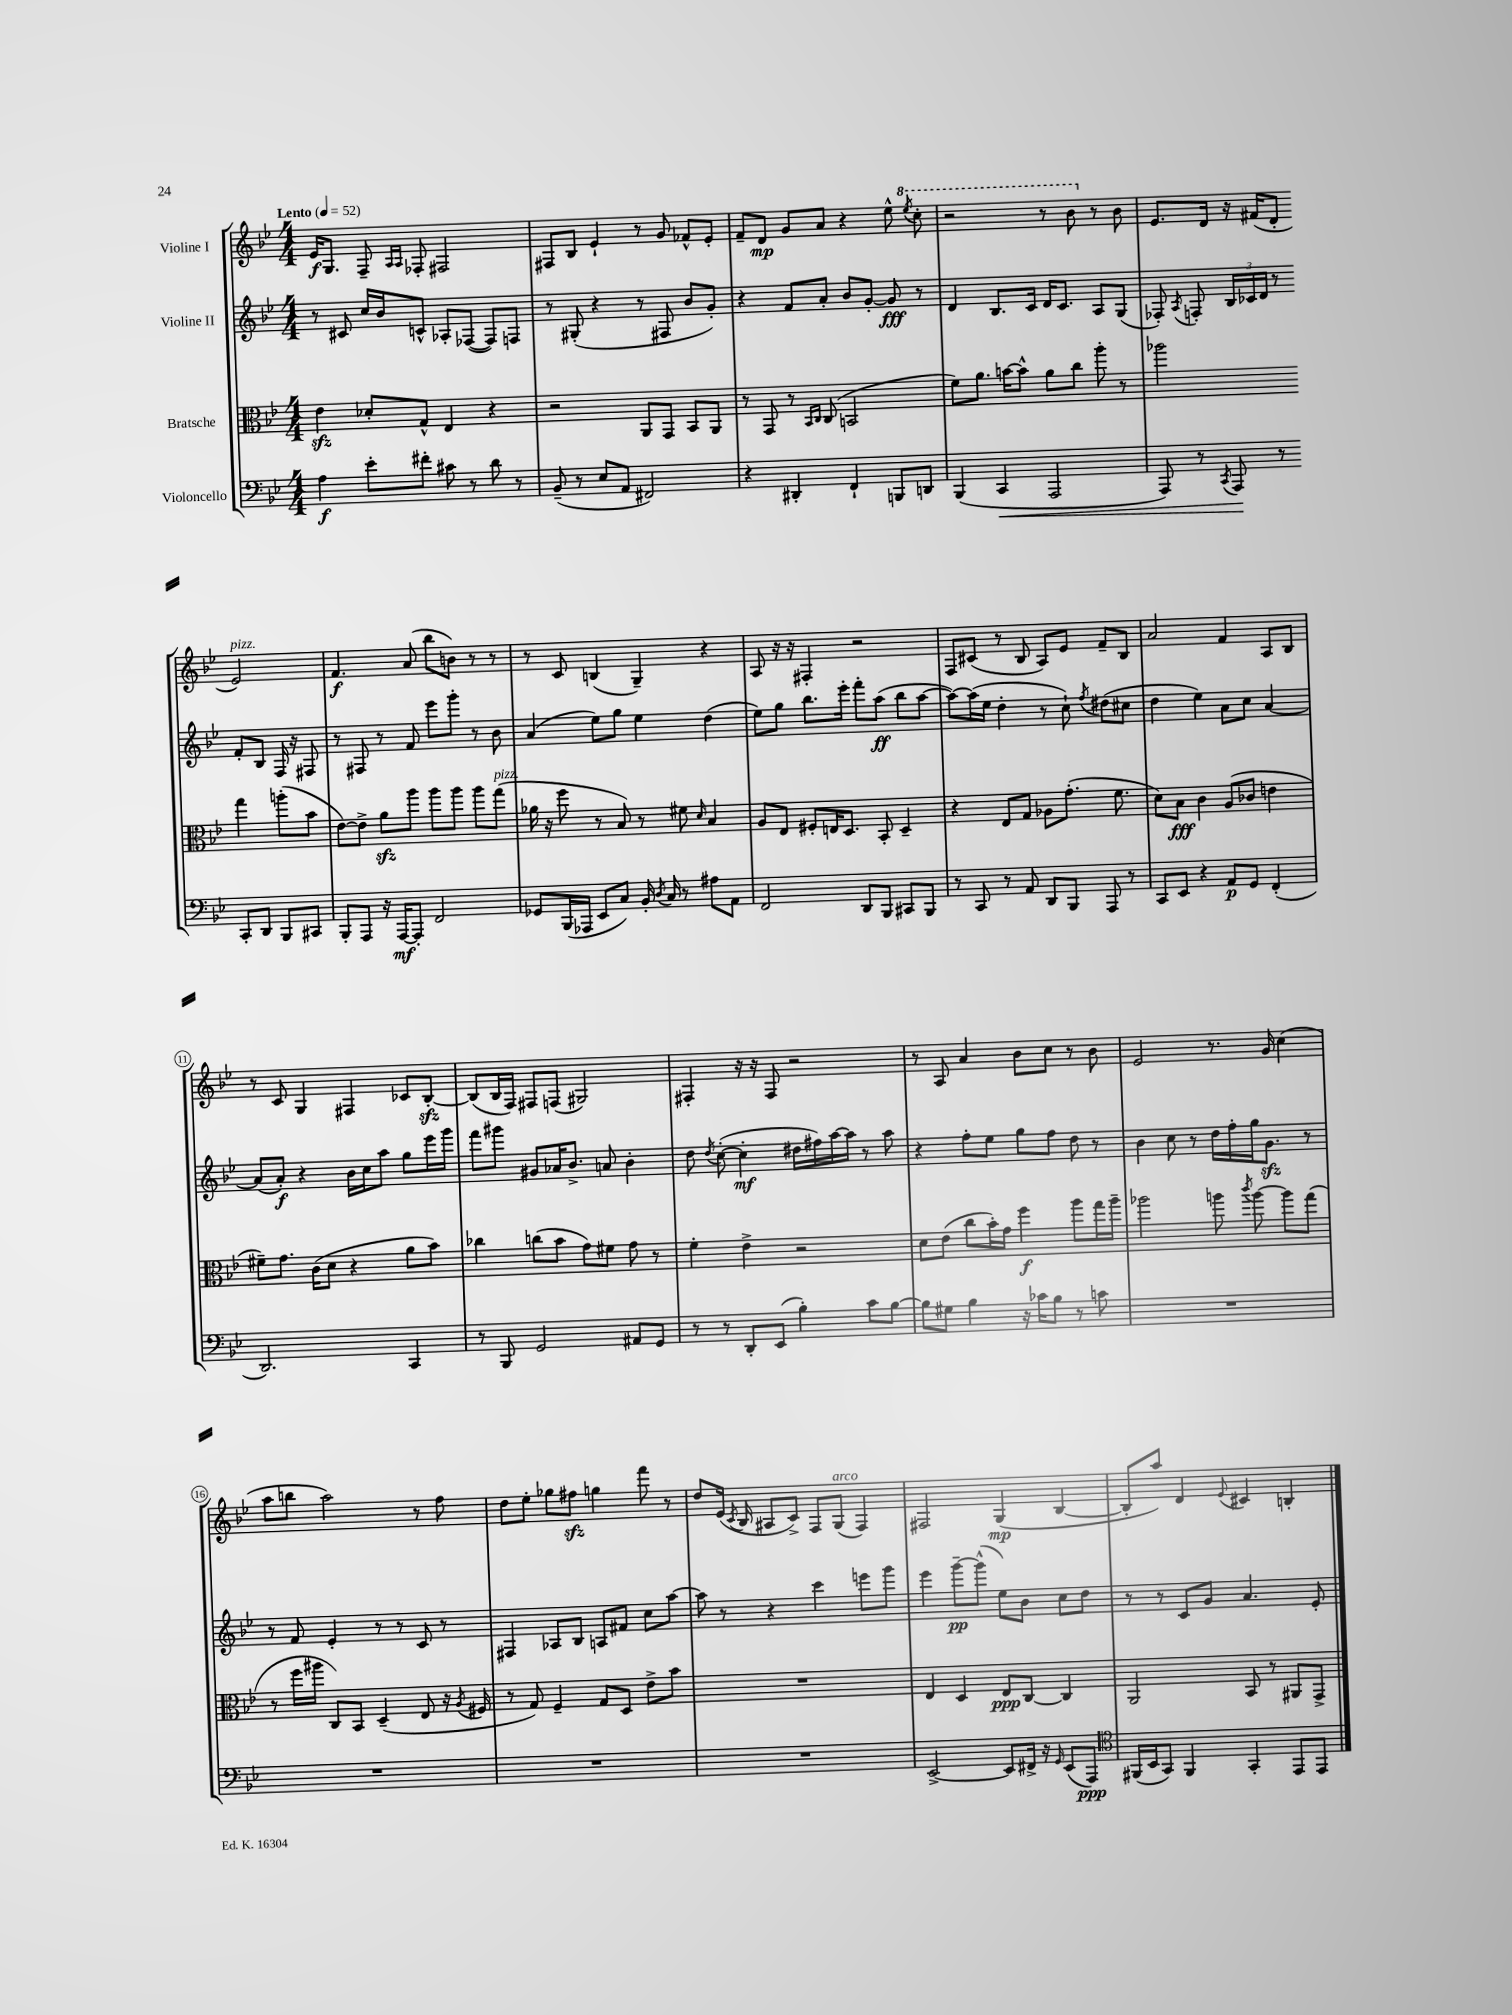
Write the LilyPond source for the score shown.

<<
\new StaffGroup <<
\new Staff = "s0" \with { instrumentName = "Violine I" } {
    \clef treble \key bes \major \numericTimeSignature \time 4/4 \tempo "Lento" 4 = 52
    \autoBeamOff ees'16[\f g8.] f8-- \grace { a16[ a16] } fes8-. fis2 |
    fis8[ bes8] ees'4-! r8 g'8 fes'8[-^ ees'8]-. |
    f'8[-- d'8]\mp g'8[ a'8] r4 ees''8-^ \ottava #1 \acciaccatura { ees'''8 } c'''8-. |
    r2 r8 bes''8 \ottava #0 r8 bes'8 |
    ees'8.[ d'16] r16 fis'16[( d'8]-. ees'2^\markup { \italic "pizz." }) |
    f'4.\f a'8( bes''8[ b'8]) r8 r8 |
    r8 c'8 b4( g4--) r4 |
    a8 r16 r16 fis4-. r2 |
    f8[ cis'8]( r8 bes8 a8[) ees'8] f'8[-- bes8] |
    a'2 f'4 a8[ bes8] |
    r8 c'8 g4 fis4 ces'8[ bes8]~-.\sfz |
    bes8[( bes16 f16]) fis8[ f8]( gis2) |
    fis4-. r16 r16 fis8 r2 |
    r8 a8 a'4 bes'8[ c''8] r8 bes'8 |
    ees'2 r8. g'16 c''4( |
    a''8[ b''8] a''2) r8 f''8 |
    d''8[ ees''8]-. ges''8[ fis''8]\sfz g''4 f'''8 r8 |
    d''8[ ees'16]( \acciaccatura { c'8 } bes16 ais8[ c'8]->) f8[ g8]^\markup { \italic "arco" }( f4) |
    fis2 g4\mp( bes4~ |
    bes8[-. a''8]) d'4 \appoggiatura { ees'8 } cis'4 b4-. \bar "|." |
}
\new Staff = "s1" \with { instrumentName = "Violine II" } {
    \clef treble \key bes \major \numericTimeSignature \time 4/4
    \autoBeamOff r8 cis'8 c''16[ bes'16 c'8]-^ aes8[-. fes8]~( fes8[) f8] |
    r8 gis8-.( r4 r8 fis8 bes'8[ g'8]-.) |
    r4 f'8[ a'8]-. bes'8[ g'8]~-. g'8\fff r8 |
    d'4 bes8.[ c'16] d'16[ c'8.] a8[ g8]( |
    fes8-.) \acciaccatura { a8 } f8-. \tuplet 3/2 { bes16[ ces'16 d'16] } r8 f'8[-. bes8] f16 r16 fis8 |
    r8 fis8 r8 f'8 ees'''8[ g'''8]-. r8 bes'8 |
    a'4( ees''8[) g''8] ees''4 d''4( |
    ees''8[) g''8] bes''8.[ ees'''16]-. f'''8[-. a''8]\ff( bes''8[ a''8]~ |
    a''8[~) a''16( ees''16] d''4-. r8 c''8-!) \acciaccatura { f''8 } dis''8[( cis''8] |
    d''4 ees''4) a'8[ c''8] a'4~ |
    a'8[( a'8]-.\f) r4 bes'16[ c''16 a''8] g''8[ ees'''16 g'''16] |
    f'''8[ gis'''8] gis'8[ aes'16 bes'8.]-> a'8 bes'4-. |
    d''8 \acciaccatura { d''8 } c''8~-.( c''4-.\mf dis''16[ fis''16) a''16~ a''16] r8 a''8 |
    r4 f''8[-. ees''8] g''8[ f''8] d''8 r8 |
    bes'4 c''8 r8 d''16[ f''16-. g''16 g'8.]\sfz r8 |
    r8 f'8 ees'4-. r8 r8 c'8 r8 |
    fis4 aes8[ bes8] a8[ fis'8] c''8[ a''8]~ |
    a''8 r8 r4 c'''4 e'''8[ g'''8] |
    ees'''4 g'''8[~--\pp g'''8]-^( ees''8[) bes'8] c''8[ d''8] |
    r8 r8 c'8[ g'8] a'4. ees'8-. \bar "|." |
}
\new Staff = "s2" \with { instrumentName = "Bratsche" } {
    \clef alto \key bes \major \numericTimeSignature \time 4/4
    \autoBeamOff ees'4\sfz des'8[-. g8]-^ ees4 r4 |
    r2 a,8[ g,8] bes,8[ a,8] |
    r8 g,8 r8 \grace { bes,16[ c16] } c8( b,2 |
    f'8[) a'8.] b'16[~ b'8]-^ a'8[ c''8] a''8-. r8 |
    aes''2 g''4 a''8[-.( bes'8] |
    ees'8[~) ees'8]-> a'8[\sfz a''8] a''8[ a''8] a''8[ g''8]^\markup { \italic "pizz." }( |
    aes'16 r16 f''8 r8 bes8) r8 fis'8 \grace { d'16 } bes4 |
    a8[ ees8] fis8[-. e16 d8.] bes,8-. d4-- |
    r4 ees8[ g8] aes8[ g'8.]-.( f'8. |
    d'8[) bes8]\fff c'4 a8[( ces'8] e'4 |
    fis'8[--) g'8.] c'16[( d'8] r4 a'8[ bes'8]) |
    ces''4 c''8[( bes'8] g'8[) fis'8] g'8 r8 |
    f'4-. ees'4-> r2 |
    d'8[ ees'8]( c''8[ bes'16-.) g'16] f''4\f a''8[ g''16 a''16]-- |
    aes''2 a''8 \acciaccatura { c'''8 } a''8~ a''8[ g''8]( |
    r8 f''16[ ais''16] c8[) bes,8] d4--( ees8 r16 \acciaccatura { a8 } fis16 |
    r8 g8) f4-- g8[ d8] ees'8[-> bes'8] |
    R1 |
    ees4 d4 ees8[\ppp c8]~ c4 |
    a,2 bes,8 r8 ais,8[ g,8]-> \bar "|." |
}
\new Staff = "s3" \with { instrumentName = "Violoncello" } {
    \clef bass \key bes \major \numericTimeSignature \time 4/4
    \autoBeamOff a4\f ees'8[-. fis'8]-. cis'8 r8 d'8 r8 |
    bes,8--( r8 ees8[ a,8] fis,2) |
    r4 dis,4-. f,4-! b,,8[ d,8] |
    bes,,4( c,4\< a,,2 |
    a,,8) r8 \acciaccatura { c,8 } a,,8\! r8 c,8[-. d,8] bes,,8[ cis,8] |
    bes,,8[-. a,,8] r16 a,,16[~\mf a,,8]-. f,2 |
    ges,8[ bes,,16( aes,,16] ees,8[ c8]) bes,16-. \acciaccatura { d8 } c16 r8 ais8[ a,8] |
    f,2 d,8[ bes,,8] cis,8[ bes,,8] |
    r8 c,8 r8 a,8 d,8[ bes,,8] a,,8 r8 |
    c,8[ ees,8] r4 a,8[\p g,8] f,4-.( |
    d,2.) c,4 |
    r8 bes,,8 g,2 ais,8[ g,8] |
    r8 r8 d,8[-. ees,8]( bes4-.) c'8[ bes8]~ |
    bes8[ gis8] bes4 r16 ces'16[ bes8] r8 c'8 |
    R1 |
    R1 |
    R1 |
    R1 |
    ees,2~-> ees,8[ fis,16]-> r16 \grace { g,16 } ees,8[( a,,8]\ppp) |
    \clef tenor fis,16[( bes,16 g,8]) fis,4 g,4-. ees,8[ ees,8] \bar "|." |
}
>>
>>
\layout { \context { \Score \override BarNumber.stencil = #(make-stencil-circler 0.1 0.3 ly:text-interface::print) } }
